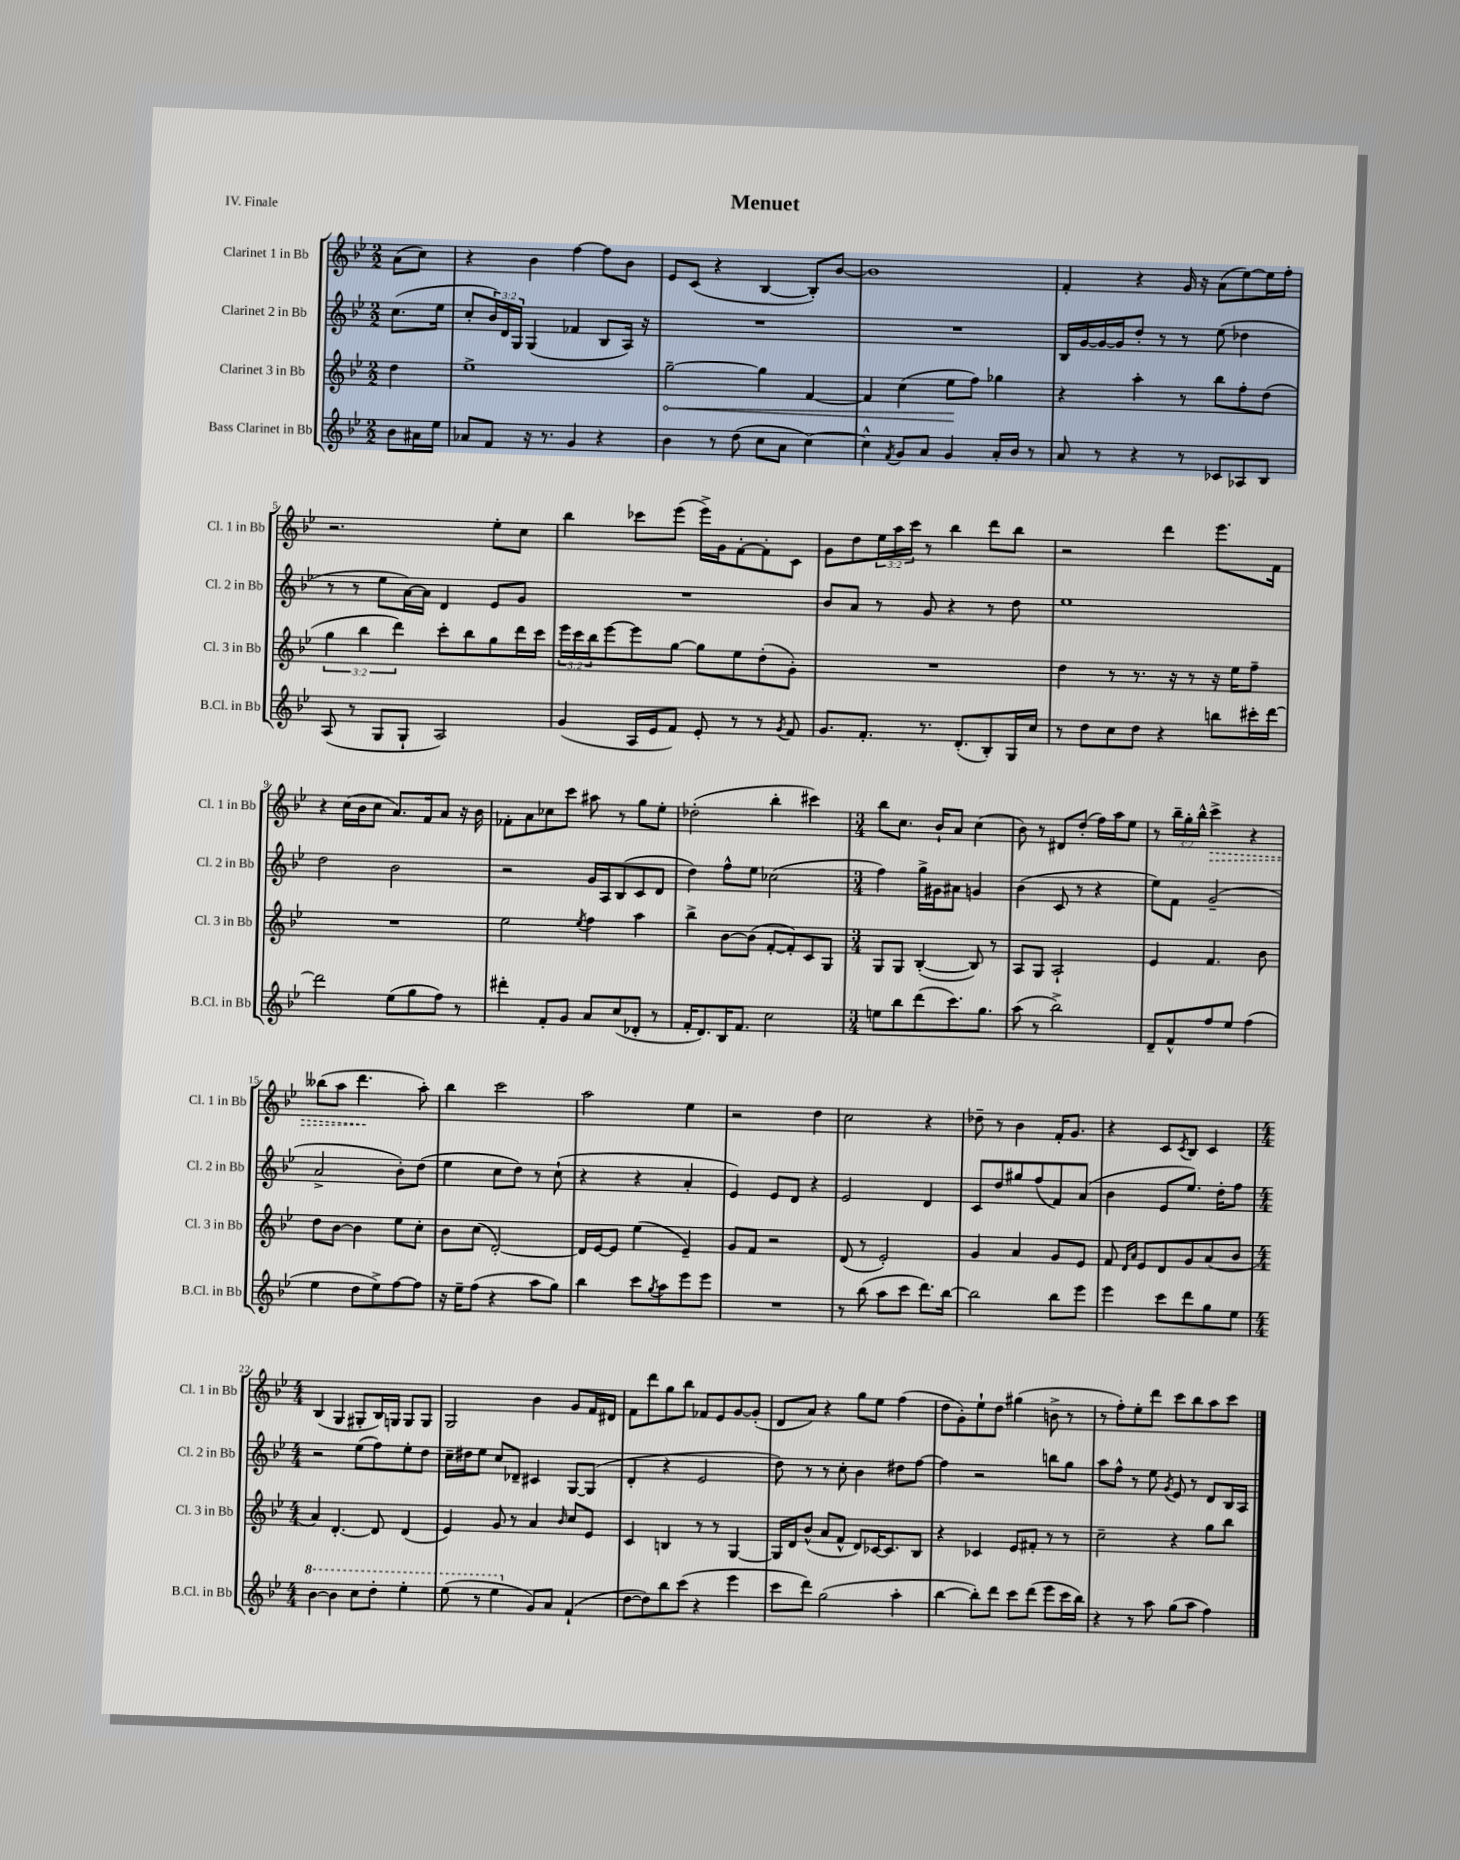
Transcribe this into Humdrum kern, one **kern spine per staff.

**kern	**kern	**dynam	**kern	**kern	**dynam
*part4	*part3	*part3	*part2	*part1	*part1
*staff4	*staff3	*staff3	*staff2	*staff1	*staff1
*I"Bass Clarinet in Bb	*I"Clarinet 3 in Bb	*	*I"Clarinet 2 in Bb	*I"Clarinet 1 in Bb	*
*I'B.Cl. in Bb	*I'Cl. 3 in Bb	*	*I'Cl. 2 in Bb	*I'Cl. 1 in Bb	*
*clefG2	*clefG2	*	*clefG2	*clefG2	*
*k[b-e-]	*k[b-e-]	*	*k[b-e-]	*k[b-e-]	*
*M2/2	*M2/2	*	*M2/2	*M2/2	*
=	=	=	=	=	=
8b-\L	4dd\	.	(8.cc\L	(8a\L	.
16a#X\L	.	.	.	8cc\J)	.
16ee-\JJ	.	.	16ee-\Jk	.	.
=1	=1	=1	=1	=1	=1
8a-X/L	1ee-^	.	8cc'/L	4r	.
8f/J	.	.	24b-/L)	.	.
.	.	.	24d/	.	.
.	.	.	24G/JJ	.	.
16r	.	.	(4G/	4b-\	.
8.r	.	.	.	.	.
4g/	.	.	4f-X/	[4ff\	.
4r	.	.	8B-/L	8ff\L]	.
.	.	.	16A/Jk)	8b-\J	.
.	.	.	16r	.	.
=2	=2	=2	=2	=2	=2
!	!	!LO:HP:b	!	!	!
4b-\	[2gg~\	<	1r	8e-/L	.
.	.	.	.	(8c/J	.
8r	.	.	.	4r	.
(8dd\	.	.	.	.	.
8cc\L	4gg\]	.	.	[4B-/	.
8a\J	.	.	.	.	.
[4cc\)	[4f/	.	.	8B-'/L])	.
.	.	.	.	[8b-/J	.
=3	=3	=3	=3	=3	=3
4cc^^\]	4f/]	.	1r	1b-]	.
8qf/	.	.	.	.	.
8g/L	(4cc\	.	.	.	.
8a/J	.	.	.	.	.
4g/	8ee-\L	.	.	.	.
.	8ff\J)	[	.	.	.
16a'/LL	4gg-X\	.	.	.	.
16b-/JJ	.	.	.	.	.
8r	.	.	.	.	.
=4	=4	=4	=4	=4	=4
8a/	4r	.	16B-/LL	4f'/	.
.	.	.	[16g/	.	.
8r	.	.	16g/_	.	.
.	.	.	16g/J]	.	.
4r	4aa'\	.	8dd'/J	4r	.
.	.	.	8r	.	.
8r	8r	.	8r	16g/	.
.	.	.	.	16r	.
8c-X/L	8bb-\L	.	(8ee-\	(8a\L	.
8A-X/	8ff'\	.	4dd-X\	[8ee-\)	.
8B-/J	(8dd\J	.	.	16ee-\L]	.
.	.	.	.	16ff'\JJ	.
!!LO:LB:g=z
=5	=5	=5	=5	=5	=5
(8A/	6gg\	.	8r	2.r	.
8r	.	.	8r	.	.
.	6bb-\	.	.	.	.
8G/L	.	.	8ee-\L	.	.
.	6ddd\)	.	.	.	.
8G`/J	.	.	[16a\L)	.	.
.	.	.	16a\JJ]	.	.
2A/)	8ccc'\L	.	4d/	.	.
.	8bb-\	.	.	.	.
.	8gg\	.	8e-/L	8ee-'\L	.
.	16ddd\L	.	8g/J	8cc\J	.
.	16ccc\JJ	.	.	.	.
=6	=6	=6	=6	=6	=6
(4g/	24eee-\LL	.	1r	4bb-\	.
.	24ccc\	.	.	.	.
.	24bb-\J	.	.	.	.
.	[8eee-\	.	.	.	.
16A/LL	8eee-\]	.	.	8ccc-X\L	.
16e-/J	.	.	.	.	.
8f/J)	[8gg\J	.	.	(8eee-\J	.
8e-'/	8gg\L]	.	.	16eee-^\LL)	.
.	.	.	.	16g\J	.
8r	8ee-\	.	.	[8f'\	.
8r	(8dd'\	.	.	8f'\]	.
8qg/	.	.	.	.	.
8f/	8g'\J)	.	.	8c\J	.
=7	=7	=7	=7	=7	=7
8.g/L	1r	.	8b-/L	8g\L	.
.	.	.	8a/J	8dd\	.
8.f'/J	.	.	.	.	.
.	.	.	8r	24ee-\L	.
.	.	.	.	24aa\	.
.	.	.	.	24ccc\JJ	.
8.r	.	.	8g/	8r	.
.	.	.	4r	4bb-\	.
(8.d'/L	.	.	.	.	.
8B-'/)	.	.	8r	8ddd\L	.
16G/L	.	.	8dd\	8bb-\J	.
16cc/JJ	.	.	.	.	.
=8	=8	=8	=8	=8	=8
8r	4dd\	.	1ee-	2r	.
8dd\L	.	.	.	.	.
8cc\	8r	.	.	.	.
8dd\J	8.r	.	.	.	.
4r	.	.	.	4ddd\	.
.	16r	.	.	.	.
.	8r	.	.	.	.
8bbn\L	16r	.	.	8.eee-\L	.
.	16ee-\KL	.	.	.	.
16ccc#X'\L	8ff~\J	.	.	.	.
[16ddd\JJ	.	.	.	16f\Jk	.
!!LO:LB:g=z
=9	=9	=9	=9	=9	=9
2ddd\]	1r	.	2dd\	4r	.
.	.	.	.	(16cc\LL	.
.	.	.	.	16b-\J	.
.	.	.	.	8cc\J	.
(8ee-\L	.	.	2b-\	8.a/L)	.
8gg\	.	.	.	.	.
.	.	.	.	16f/k	.
8ff\J)	.	.	.	8a/J	.
8r	.	.	.	16r	.
.	.	.	.	16b-\	.
=10	=10	=10	=10	=10	=10
4ddd#X'\	2ee-\	.	2r	8f-X'\L	.
.	.	.	.	8a\	.
8f'/L	.	.	.	8cc-X\	.
8g/J	.	.	.	8ccc\J	.
.	8qee-/	.	.	.	.
8a/L	4ff\	.	16g/LL	8aa#X\	.
.	.	.	16A/J	.	.
(8cc/	.	.	(8B-/	8r	.
8d-X'/J	4aa\	.	8c/	8gg\L	.
8r	.	.	8d/J	8ee-'\J	.
=11	=11	=11	=11	=11	=11
16f'/KL	4bb-^\	.	4dd\)	(2dd-X'\	.
8.d/)	.	.	.	.	.
16B-/K	[8b-\L	.	8ff^^\L	.	.
8.f/J	.	.	.	.	.
.	(8b-\J]	.	8ee-\J	.	.
2cc\	[8f'/L	.	(2cc-X\	4bb-'\	.
.	8f'/])	.	.	.	.
.	8c/	.	.	4ccc#X\)	.
.	8G/J	.	.	.	.
=12	=12	=12	=12	=12	=12
*M3/4	*M3/4	*	*M3/4	*M3/4	*
8een\L	8G/L	.	4ff\)	8bb-\L	.
8bb-\	8G/J	.	.	8.cc\J	.
(8ddd\	([4B-'/	.	16gg^\LL	.	.
.	.	.	16g#X\J	16b-`/KL	.
8.ccc\)	.	.	8a#X\J	8a/J	.
.	8B-/])	.	4gn/	(4cc\	.
8.gg\J	.	.	.	.	.
.	8r	.	.	.	.
=13	=13	=13	=13	=13	=13
(8aa\	8A/L	.	(4b-\	8b-\)	.
8r	8G/J	.	.	8r	.
2bb-^\)	2A`/	.	8c/	8d#X/L	.
.	.	.	8r	(8dd'/J	.
.	.	.	4r	16ff\LL)	.
.	.	.	.	16aa\J	.
.	.	.	.	8ee-\J	.
=14	=14	=14	=14	=14	=14
8d~/L	4e-/	.	8ee-\L)	8r	.
8f^^/	.	.	8f\J	24bb-~\LL	.
.	.	.	.	24gg'\	.
.	.	.	.	24bb-^^\JJ	.
!	!	!	!	!	!LO:HP:b
8ff/	4.f/	.	(2g~/	4ccc^\	>
8ee-/J	.	.	.	.	.
(4ff\	.	.	.	4r	.
.	8b-\	.	.	.	.
!!LO:LB:g=z
=15	=15	=15	=15	=15	=15
4ee-\	8dd\L	.	2a^/	(8bb--X\L	.
.	[8b-\J	.	.	8aa\J	.
8dd\L	4b-\]	.	.	4.ddd\	.
8ee-^\)	.	.	.	.	.
[8ff\	8ee-\L	.	8b-'\L)	.	.
8ff\J]	8cc'\J	.	(8dd\J	8aa'\)	]
=16	=16	=16	=16	=16	=16
16r	8b-\L	.	4ee-\	4bb-\	.
16ee-~\KL	.	.	.	.	.
(8ff\J	(8cc\J	.	.	.	.
4r	[2d'/)	.	8cc\L	2ccc\	.
.	.	.	8dd\J)	.	.
8aa\L	.	.	8r	.	.
8gg\J)	.	.	(8cc`\	.	.
=17	=17	=17	=17	=17	=17
4bb-\	16d/LL]	.	4r	2aa\	.
.	[16e-/J	.	.	.	.
.	8e-/J]	.	.	.	.
8ccc\L	(4ee-\	.	4r	.	.
8qgg/	.	.	.	.	.
8aa\	.	.	.	.	.
8eee-\	4e-~/)	.	4a'/	4ee-\	.
8eee-\J	.	.	.	.	.
=18	=18	=18	=18	=18	=18
2.r	8g/L	.	4e-/)	2r	.
.	8f/J	.	.	.	.
.	2r	.	8e-/L	.	.
.	.	.	8d/J	.	.
.	.	.	4r	4dd\	.
=19	=19	=19	=19	=19	=19
8r	(8d/	.	2e-/	2cc\	.
(8bb-\	8r	.	.	.	.
8aa\L	2e-'/)	.	.	.	.
8ccc\J	.	.	.	.	.
8.ddd\L)	.	.	4d/	4r	.
[16bb-\Jk	.	.	.	.	.
=20	=20	=20	=20	=20	=20
2bb-\]	4g/	.	8c/L	8dd-X~\	.
.	.	.	8dd/	8r	.
.	4a/	.	8gg#X/	4b-\	.
.	.	.	(8ff/	.	.
8bb-\L	8g/L	.	8f/)	16f'/KL	.
.	.	.	.	8.g/J	.
8eee-\J	8e-/J	.	(8a/J	.	.
=21	=21	=21	=21	=21	=21
4eee-\	8f/	.	4b-\	4r	.
.	16qqd/LL	.	.	.	.
.	16qqa/JJ	.	.	.	.
.	8e-/L	.	.	.	.
8ccc\L	8d/	.	8e-/L	8c/L	.
.	.	.	.	8qc/	.
8ddd\	8g/	.	8.ee-/J)	8B-/J	.
8gg\	(8a/	.	.	4c/	.
.	.	.	16dd'\KL	.	.
8ee-\J	8b-/J	.	8ff\J	.	.
!!LO:LB:g=z
=22	=22	=22	=22	=22	=22
*M4/4	*M4/4	*	*M4/4	*M4/4	*
*8va	*	*	*	*	*
[4bb-\	4a/)	.	2r	(4B-/	.
4bb-\]	[4.d'/	.	.	4G/	.
8ccc\L	.	.	(8ee-\L	8G#X'/L	.
8ddd'\J	8d/]	.	8ff\)	16B-/L)	.
.	.	.	.	16Gn/JJ	.
4eee-'\	(4d/	.	8ee-'\	8G/L	.
.	.	.	8dd\J	8G/J	.
=23	=23	=23	=23	=23	=23
(8eee-\	4e-/)	.	16cc~\LL	2G/	.
.	.	.	16dd#X\J	.	.
8r	.	.	8ee-\J	.	.
4eee-\	8g/	.	8cc/L	.	.
.	8r	.	8d-X~/J	.	.
*X8va	*	*	*	*	*
8g/L)	4a/	.	4c#X/	4b-\	.
8a/J	.	.	.	.	.
.	16qqb-/	.	.	.	.
(4f`/	8cc/L	.	[8G/L	8g/L	.
.	8e-/J	.	(8G/J]	16f/L	.
.	.	.	.	16d#X/JJ	.
=24	=24	=24	=24	=24	=24
[8dd\L	4c/	.	4d'/	8f\L	.
8dd\])	.	.	.	8ddd\	.
8bb-\	4Bn/	.	4r	8gg\	.
(8ccc\J	.	.	.	8bb-\J	.
4r	8r	.	2e-/	8f-X/L	.
.	8r	.	.	8e-/	.
4eee-\	[4G/	.	.	[8g/	.
.	.	.	.	(8g'/J]	.
=25	=25	=25	=25	=25	=25
8ccc\L	16G/LL]	.	8dd\)	8d/L	.
.	16d/J	.	.	.	.
8ddd\J)	(8b-^^/J	.	8r	8a/J)	.
(2gg\	8a/L	.	8r	4r	.
.	8f^^/J	.	8cc'\	.	.
.	8d/L)	.	4b-\	8gg\L	.
.	[16c-X/K	.	.	8ee-\J	.
.	8.c-/]	.	.	.	.
4aa'\	.	.	8dd#X\L	(4ff\	.
.	8B-/J	.	[8ff\J	.	.
=26	=26	=26	=26	=26	=26
[4bb-\	4r	.	4ff\]	8dd\L	.
.	.	.	.	8g'\)	.
8bb-'\L])	4c-X/	.	2r	8ee-`\	.
8ddd\J	.	.	.	8dd\J	.
8ccc\L	8e-/L	.	.	(4gg#X\	.
(8ddd\J	8f#X'/J	.	.	.	.
8eee-\L	8r	.	8bbn\L	8bn^\	.
16ccc\L	8r	.	8gg\J	8r	.
16bb-\JJ)	.	.	.	.	.
=27	=27	=27	=27	=27	=27
4r	2cc~\	.	8aa\L	8r	.
.	.	.	8ff^^\J	8ff'\L)	.
8r	.	.	8r	8ee-'\	.
8aa\	.	.	8ee-\	8ddd\J	.
.	.	.	8qg/	.	.
(8gg\L	4r	.	8e-/	8ccc\L	.
8aa\J	.	.	8r	8bb-\	.
4ff\)	8gg\L	.	8d/L	8aa\	.
.	8bb-\J	.	16B-/L	8ccc\J	.
.	.	.	16A/JJ	.	.
==	==	==	==	==	==
*-	*-	*-	*-	*-	*-
